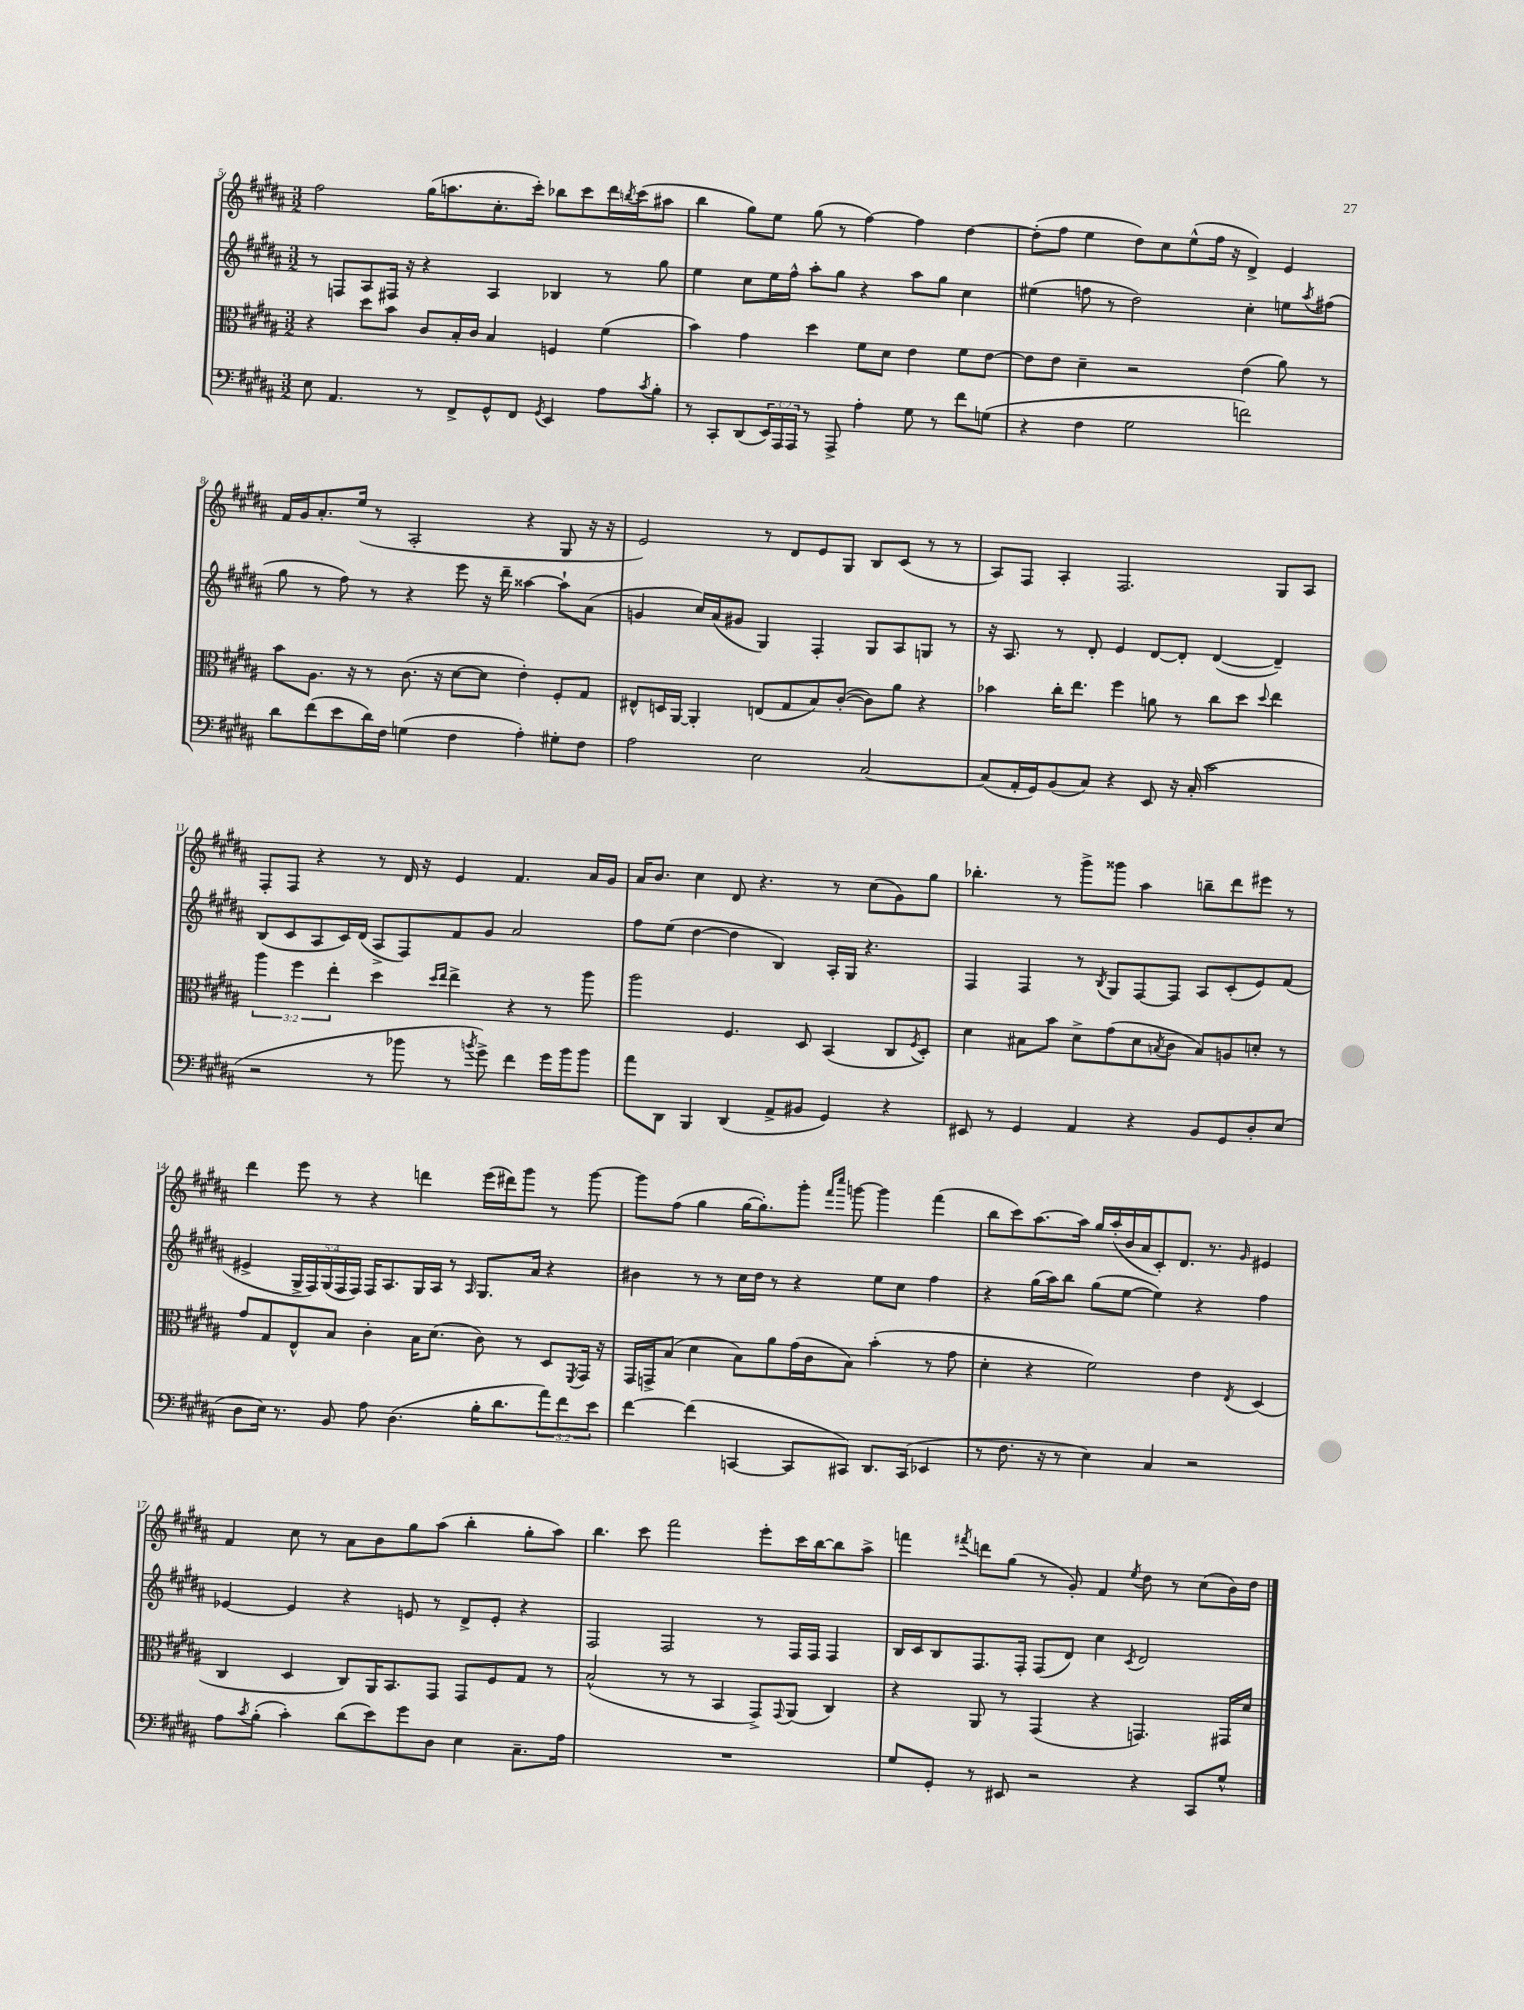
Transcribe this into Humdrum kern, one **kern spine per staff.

**kern	**kern	**kern	**kern
*staff4	*staff3	*staff2	*staff1
*clefF4	*clefC3	*clefG2	*clefG2
*k[f#c#g#d#a#]	*k[f#c#g#d#a#]	*k[f#c#g#d#a#]	*k[f#c#g#d#a#]
*M3/2	*M3/2	*M3/2	*M3/2
8E\	4r	8r	2ff#\
4.AA#/	.	8F/L	.
.	8dd#\L	8A#/	.
.	8b\J	16F#/Jk	.
.	.	16r	.
8r	8c#/L	4r	(16gg#\LK
.	.	.	8.aa\
8FF#^/L	16B'/L	.	.
.	16c#/JJ	.	.
8GG#^^/	4B/	4A#/	8.cc#'\
8FF#/J	.	.	.
.	.	.	16ccc#'\Jk)
8qGG#/	.	.	.
4EE/	4F/	4B-/	8bb-\L
.	.	.	8ccc#\
8A#\L	(4f#\	8r	16ddd#\L
.	.	.	8qbb/
.	.	.	(16ccc#\J
8qc#/	.	.	.
8B'\J	.	8gg#\	8aa#\J
=	=	=	=
8r	4b\)	4ee\	4bb\
8CC#'/L	.	.	.
(8DD#/	4g#\	8cc#\L	8gg#\L)
24EE/L)	.	16ee\L	8ee\J
24AAA#/	.	.	.
.	.	16ff#^^\JJ	.
24AAA#/JJ	.	.	.
8r	4dd#\	8aa#'\L	(8gg#\
8AAA#^/	.	8gg#\J	8r
4A#'\	8f#\L	4r	[4ff#\)
.	8d#\J	.	.
8G#\	4e\	8aa#\L	4ff#\]
8r	.	8gg#\J	.
8f#\L	8f#\L	4cc#\	[4dd#\
(8G\J	[8e\J	.	.
=	=	=	=
4r	8e\]L	(4ee#\	(8dd#'\]L
.	8e\J	.	8ff#\J
4F#\	4d#~\	8ff\	4ee\
.	.	8r	.
2G#\	2r	2dd#\)	8dd#\L)
.	.	.	8cc#\
.	.	.	(8ee^^\
.	.	.	16ff#\Jk
.	.	.	16r
2f\)	(4e\	4cc#'\	4d#^/)
.	8a#\)	8ee\L	4e/
.	.	8qaa#/	.
.	8r	(8ff#\J	.
=	=	=	=
8d#\L	8b\L	8gg#\	16f#/LL
.	.	.	16g#/J
(8f#\	8.A#\J	8r	8.a#'/
8e\	.	8ff#\)	.
.	16r	.	(16ee/Jk
16d#\L)	8r	8r	8r
16F#\JJ	.	.	.
(4G\	(8.c#\	4r	2A#'/
.	16r	.	.
4F#\	[8d#\L	8eee\	.
.	8d#\]J	16r	.
.	.	16ddd#~\	.
4A#'\)	4e'\)	[4aa##\	4r
8G#'\L	8F#'/L	8aa##`\]L	8G#/
8F#\J	8G#/J	(8a#\J	16r
.	.	.	16r
=	=	=	=
2A#\	8E#^^/L	4g/	2e/)
.	16D/L	.	.
.	[16AA#/JJ	.	.
.	4AA#'/]	16cc#/LL)	.
.	.	(16a#/J	.
.	.	8g#/J	.
2E\	(8E/L	4G#/)	8r
.	8G#/	.	8d#/L
.	8B/)	4F#'/	8e/
.	([8c#'/J	.	8G#/J
[2C#/	8c#\]L)	8G#/L	8B/L
.	8a#\J	8A#/	(8c#/J
.	4r	8G/J	8r
.	.	8r	8r
=	=	=	=
(8C#/]L	4b-\	16r	8A#/L)
.	.	8.A#/	.
16AA#'/L	.	.	8F#/J
16GG#/J)	.	.	.
(8BB/	16cc#'\LK	8r	4A#'/
.	8.ee\J	.	.
8C#/J)	.	8d#'/	.
4r	4ff#\	4e/	2.F#/
8EE/	8a\	[8d#/L	.
16r	8r	8d#'/]J	.
(16C#'/	.	.	.
2c#\	8cc#\L	([4d#/	.
.	8dd#\J	.	.
.	8qqdd#/	.	.
.	4ee\	4d#~/])	8G#/L
.	.	.	8A#/J
=	=	=	=
2r	6aa#\	(8B/L	8F#'/L
.	.	8c#/	8F#/J
.	6ff#\	.	.
.	.	8A#/	4r
.	6ee'\	.	.
.	.	16c#/L)	.
.	.	(16d#/JJ	.
8r	4dd#\	8A#^/L	8r
8b-\	.	8F#/)	16d#/
.	.	.	16r
.	16qqdd#/LL	.	.
.	16qqee/JJ	.	.
8r	4ee^\	8f#/	4e/
8qb/	.	.	.
8g#^\)	.	8g#/J	.
4f#\	4r	2a#/	4.f#/
16g#\LL	8r	.	.
16b\J	.	.	.
8b\J	8aa#\	.	16a#/LL
.	.	.	16g#/JJ
=	=	=	=
8a#\L	2aa#\	8ff#\L	16a#/LK
.	.	.	8.b/J
8DD#\J	.	(8ee\J	.
4BBB/	.	[4dd#\	4cc#\
(4DD#/	4.F#/	4dd#\]	8d#/
.	.	.	4.r
8AA#^/L	.	4B/)	.
8BB#/J	8D#/	.	.
4GG#/)	(4BB/	16A#'/LL	8r
.	.	16G#/JJ	.
.	.	4.r	(8cc#\L
4r	8C#/L	.	8g#\)
.	8qF#/	.	.
.	8D#'/J)	.	8gg#\J
=	=	=	=
8EE#/	4d#\	4F#/	4.bb-'\
8r	.	.	.
4GG#/	8B#\L	4F#/	.
.	8b\J	.	8r
4AA#/	8d#^\L	8r	8ggg#^\L
.	.	8qB/	.
.	(8g#\	8G#/L	8ggg##\J
4r	8d#\	[8F#/	4aa#\
.	8qB/	.	.
.	8c#\J	8F#/]J	.
8BB/L	8B/L)	8A#/L	8bb~\L
8GG#/	8A/	(8c#'/	8ddd#\
8D#'/	8d'/J	8e/)	8eee#\J
(8E/J	8r	(8f#/J	8r
=	=	=	=
8D#\L	8g#/L	4e#^/	4ddd#\
16E\Jk)	8G#/	.	.
8.r	.	.	.
.	8E^^/	20G#^/LL	8eee\
.	.	20F#/)	.
.	.	(20G#/	.
8BB/	8B/J	.	8r
.	.	20F#/	.
.	.	20F#/JJ)	.
8A#\	4c#'\	16F#/LK	4r
.	.	8.A#/	.
(4.D#\	.	.	.
.	16B\LK	16G#/L	4ddd\
.	(8.d#\J	16A#/JJ	.
.	.	8r	.
.	.	16qqA#/	.
16B'\LK	8c#\)	8.G#/L	(16eee\LL
8.d#\	.	.	16ddd#\J)
.	8r	.	8ggg#\J
.	.	16a#/Jk	.
12a#\)	8D#/L	4r	8r
12f#\	.	.	.
.	8qFF#/	.	.
.	16GG#/Jk	.	[8ggg#\
12e\J	.	.	.
.	16r	.	.
=	=	=	=
[4f#\	16GG#/LL	4b#\	8ggg#\]L
.	16GG^/J	.	.
.	(8B/J	.	(8ff#\J
(4f#\]	4d#\	8r	4gg#\
.	.	8r	.
[4CC/	8B\L)	16cc#\LL	[16gg#\LK
.	.	16dd#\JJ	8.gg#'\])
.	8a#\	8r	.
8CC/]L	(16g#\L	4r	8ggg#'\J
.	16c#\J	.	.
.	.	.	16qqfff#/LL
.	.	.	16qqcccc#/JJ
8CC#/J)	8B\J)	.	[8ggg\
8.DD#/L	(4b'\	8ee\L	4ggg\]
.	.	8cc#\J	.
(16CC#/Jk	.	.	.
4EE-/	8r	4ff#\	(4fff#\
.	8g#\	.	.
=	=	=	=
8r	4d#'\	4r	8bb\L
8.F#\	.	.	8ccc#\)
.	4r	(16gg#\LL	[8.aa#\
16r	.	16aa#\J)	.
8r	.	8bb\J	.
.	.	.	16aa#\]Jk
4E\)	2f#\)	(8gg#\L	16gg#/LL
.	.	.	(16aa#'/
.	.	[8ee\J	16b/
.	.	.	16a#/J
4C#/	.	4ee\])	8c#'/)
.	.	.	8.d#/J
2r	4e\	4r	.
.	.	.	8.r
.	8qE/	.	16qqg#/
.	(4D#/	4ff#\	4e#/
=	=	=	=
8A#\L	4C#/	[4e-/	4f#/
8qc#/	.	.	.
(8B'\J	.	.	.
4c#'\)	4D#/	4e-/]	8cc#\
.	.	.	8r
(8d#\L	8C#/L)	4r	8a#\L
8e\)	16AA#/K	.	8b\
.	8.BB/	.	.
8g#\	.	8e/	8gg#\
8D#\J	8GG#/J	8r	(8aa#\J
4E\	8GG#/L	8d#^/L	4bb'\
.	8F#/	8e'/J	.
8.C#~\L	8G#/J	4r	8gg#'\L
.	8r	.	8aa#\J)
16A#\Jk	.	.	.
=	=	=	=
1.r	(2B^^/	2F#/	4.bb\
.	.	.	8ccc#\
.	8r	2F#/	2fff#\
.	8r	.	.
.	4BB/	.	.
.	8GG#^/L)	8r	8eee'\L
.	8qqGG#/	.	.
.	(8AA#/J	16F#/LL	16ccc#\L
.	.	16F#/JJ	[16bb\J
.	4C#/)	4F#/	8bb\]
.	.	.	8aa#^\J
=	=	=	=
8G#/L	4r	16B/LL	4fff\
.	.	16c#/J	.
8GG#'/J	.	8B/	.
.	.	.	8qfff#/
8r	8AA#/	8.F#/	8ddd\L
8EE#/	8r	.	(8gg#\J
.	.	16F#'/Jk	.
2r	(4GG#/	(8F#/L	8r
.	.	8d#/J)	8g#'/)
.	4r	4cc#\	4f#/
.	.	8qc#/	8qee/
4r	4.GG/)	2d#/	8dd#\
.	.	.	8r
8CC#/L	.	.	(8cc#\L
8G#^^/J	16GG#/LL	.	16b\L)
.	16d#/JJ	.	16dd#\JJ
==	==	==	==
*-	*-	*-	*-
